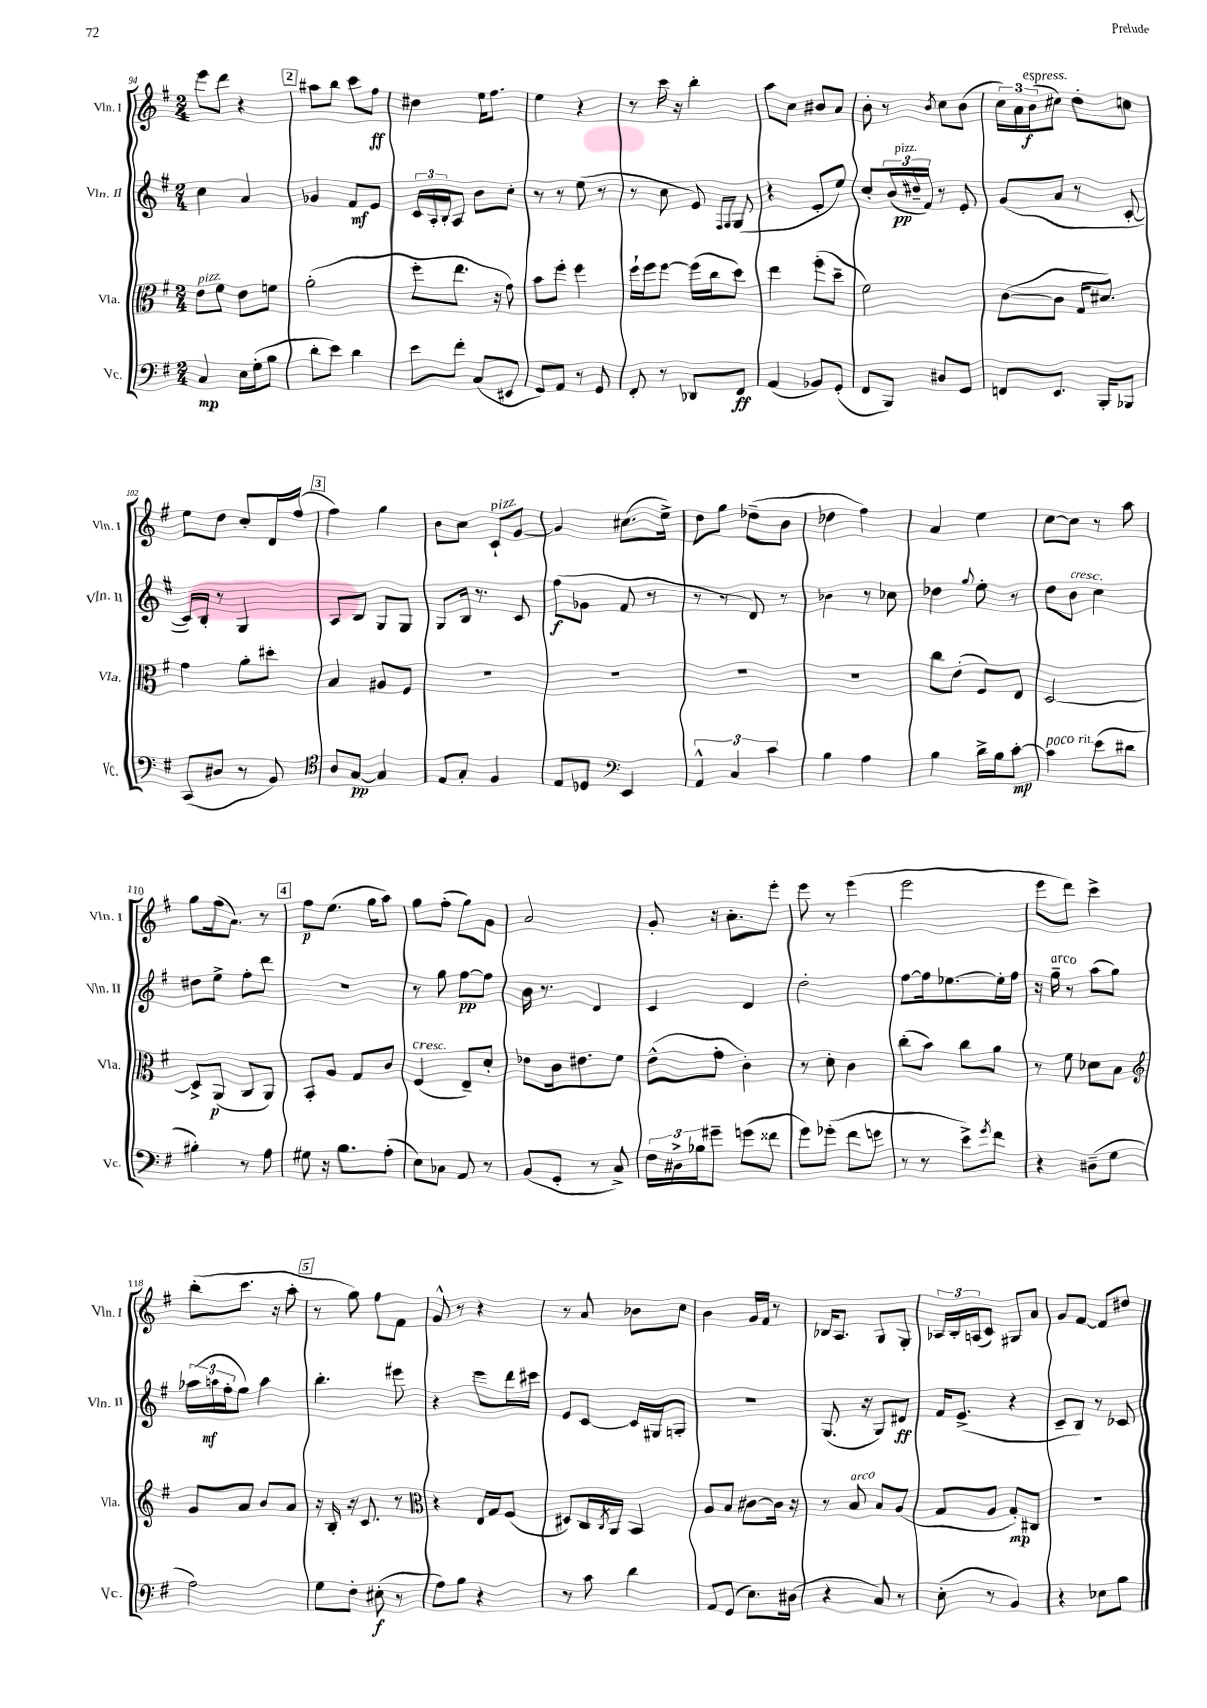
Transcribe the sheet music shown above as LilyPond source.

<<
\new StaffGroup <<
\new Staff = "s0" \with { instrumentName = "Vln. I" shortInstrumentName = "Vln. I" } {
    \clef treble \key g \major \numericTimeSignature \time 2/4
    e'''8 d'''8 r4 |
    \mark \markup { \box "2" } ais''8 b''8 c'''8 fis''8\ff |
    dis''4 e''16 fis''8. |
    e''4 r4 |
    r8 c'''16 r16 b''4-. |
    a''8 c''8 bis'8 a'8 |
    b'8-. r8 \acciaccatura { b'8 } c''8 b'8( |
    \tuplet 3/2 { c''16) a'16 b'16\f^\markup { \italic "espress." }( } cis''8) d''8-. c''8 |
    e''8 d''8 c''8-. d'16 fis''16( |
    \mark \markup { \box "3" } fis''4) g''4 |
    b'8 c''8 c'8-!^\markup { \italic "pizz." } g'8~ |
    g'4 cis''8.( e''16->) |
    d''8 g''8 des''8--( b'8 |
    des''4 fis''4) |
    a'4 e''4 |
    c''8~ c''8 r8 a''8 |
    g''8 fis''16( a'8.) r8 |
    \mark \markup { \box "4" } fis''8\p e''8.( g''16 a''8) |
    g''8 fis''8-.( g''8) g'8 |
    a'2 |
    g'8-. r16 a'8.-. e'''8-. |
    e'''8 r8 e'''4( |
    e'''2 |
    e'''8 d'''8) c'''4-> |
    b''8-.( c'''8. r16 a''8-. |
    \mark \markup { \box "5" } r8 g''8) fis''8 fis'8 |
    g'8-^ r8 r4 |
    r8 a'8 bes'8 c''8 |
    b'4 g'16 fis'16 r8 |
    bes16 a8. g8 g8-. |
    \tuplet 3/2 { aes16 b16-. a16( } c'8) gis8 a'8 |
    g'8 fis'8~ fis'8 dis''8 \bar "|." |
}
\new Staff = "s1" \with { instrumentName = "Vln. II" shortInstrumentName = "Vln. II" } {
    \clef treble \key g \major \numericTimeSignature \time 2/4
    c''4 a'4 |
    \mark \markup { \box "2" } ges'4 fis'8\mf e'8 |
    \tuplet 3/2 { c'16 a16-. b16-. } a8 b'8 c''8-. |
    r8 r8 e''8( r8 |
    r8 c''8 e'8) \grace { fis16 g16 } g8( |
    r4 e'8-. e''8) |
    c''8-. \tuplet 3/2 { b'16( dis''16--\pp^\markup { \italic "pizz." } fis'16) } r8 e'8-. |
    g'8( a'8 r8 c'8~-. |
    c'16) b16-. r8 g4 |
    \mark \markup { \box "3" } a8 b8 g8 g8 |
    g8 b16 r8. c'8 |
    fis''8\f( ges'8 fis'8 r8 |
    r8 r8 d'8) r8 |
    bes'4 r8 ces''8 |
    des''4 \appoggiatura { g''8 } e''8-. r8 |
    d''8 b'8^\markup { \italic "cresc." } c''4 |
    dis''8 e''8-> fis''8-. d'''8 |
    \mark \markup { \box "4" } r2 |
    r8 g''8 fis''8~\pp fis''8 |
    b'16 r8. d'4 |
    c'4 d'4 |
    d''2-. |
    fis''8~ fis''16 ees''8.~ ees''16-. fis''16 |
    r16 g''16--^\markup { \italic "arco" } r8 a''8( g''8) |
    \tuplet 3/2 { aes''16( a''16\mf fis''16-. } g''8) a''4 |
    \mark \markup { \box "5" } b''4.-. eis'''8 |
    r4 e'''8 d'''16 cis'''16 |
    e'8 c'8~ c'16 gis16 g8-. |
    R2 |
    g8.( r16 g8) dis'8\ff |
    fis'16 e'8.->( r4 |
    c'8-- b8) r8 ces'8 \bar "|." |
}
\new Staff = "s2" \with { instrumentName = "Vla." shortInstrumentName = "Vla." } {
    \clef alto \key g \major \numericTimeSignature \time 2/4
    e'8^\markup { \italic "pizz." } fis'8 e'8 f'8 |
    \mark \markup { \box "2" } a'2-.( |
    fis''8-. e''8. r16 g'8) |
    b'8 fis''8-. fis''4 |
    fis''16-! fis''16 fis''8~ fis''16( c''16 d''8) |
    e''4 fis''8-.( d''8-- |
    fis'2) |
    c'8~( c'8 g16 dis'8.) |
    g'4 a'8-. dis''8-. |
    \mark \markup { \box "3" } b4 ais8 fis8 |
    R2 |
    R2 |
    R2 |
    R2 |
    c''8 e'8-.( fis8) e8 |
    d2~ |
    d8-> a,8\p( c8 a,8) |
    \mark \markup { \box "4" } b,8-. a8 g8 c'8 |
    fis4^\markup { \italic "cresc." }( e8--) d'8-. |
    ees'8 c'16 eis'8. fis'8 |
    e'8-^( g'8-. c'4-.) |
    r8 d'8-. c'4 |
    c''8-.( b'8) c''8 a'8 |
    r8 fis'8 des'8 b8 |
    \clef treble g'8 a'8 b'8 a'8 |
    \mark \markup { \box "5" } r16 b16-. r16 c'8. r8 |
    \clef alto r4 e16 g16 fis8( |
    dis8) c16 \acciaccatura { c8 } a,16 b,4 |
    a8 b8 cis'8~ cis'16 r16 |
    r8 b8^\markup { \italic "arco" } b8 a8( |
    g8 a8 g8-.\mp) cis8 |
    r2 \bar "|." |
}
\new Staff = "s3" \with { instrumentName = "Vc." shortInstrumentName = "Vc." } {
    \clef bass \key g \major \numericTimeSignature \time 2/4
    c4\mp e16 g16-.( b8 |
    \mark \markup { \box "2" } d'8-. e'8) d'4 |
    e'8 fis'8-. c8( eis,8 |
    g,8) a,8 r8 g,8 |
    fis,8-. r8 des,8 fis,8\ff |
    a,4( bes,8) g,8-.( |
    fis,8 b,,8) dis8 g,8 |
    f,8 e,8. b,,16-. bes,,8 |
    c,8( dis8 r8 b,8) |
    \mark \markup { \box "3" } \clef tenor a8 g8~\pp g4 |
    e8 g8-. fis4 |
    e8 des8 \clef bass e,4 |
    \tuplet 3/2 { a,4-^ c4 c'4 } |
    b4 a4 |
    b4 d'16-> b16 c'8~-.\mp |
    c'4^\markup { \italic "poco rit." } e'8( dis'8 |
    bis4-.) r8 a8 |
    \mark \markup { \box "4" } gis8 r16 b8. a8-.( |
    e8) ces8 a,8 r8 |
    b,8( g,8-. r8 c8->) |
    \tuplet 3/2 { fis16 dis16-> bes16 } gis'8-- g'8( fisis'8 |
    g'8) ges'8-.( fis'8 g'8 |
    r8 r8 e'8->) \acciaccatura { g'8 } fis'8 |
    r4 dis8--( g8 |
    a2) |
    \mark \markup { \box "5" } g8 fis8-. eis8-.\f( r8 |
    a8) b8 r4 |
    r8 c'8 d'4 |
    a,8 g,8( e8.) dis16( |
    r4 c8) r8 |
    e8-.( r8 b,4) |
    r4 ees8 b8 \bar "|." |
}
>>
>>
\layout { \context { \Score currentBarNumber = #94 } }
